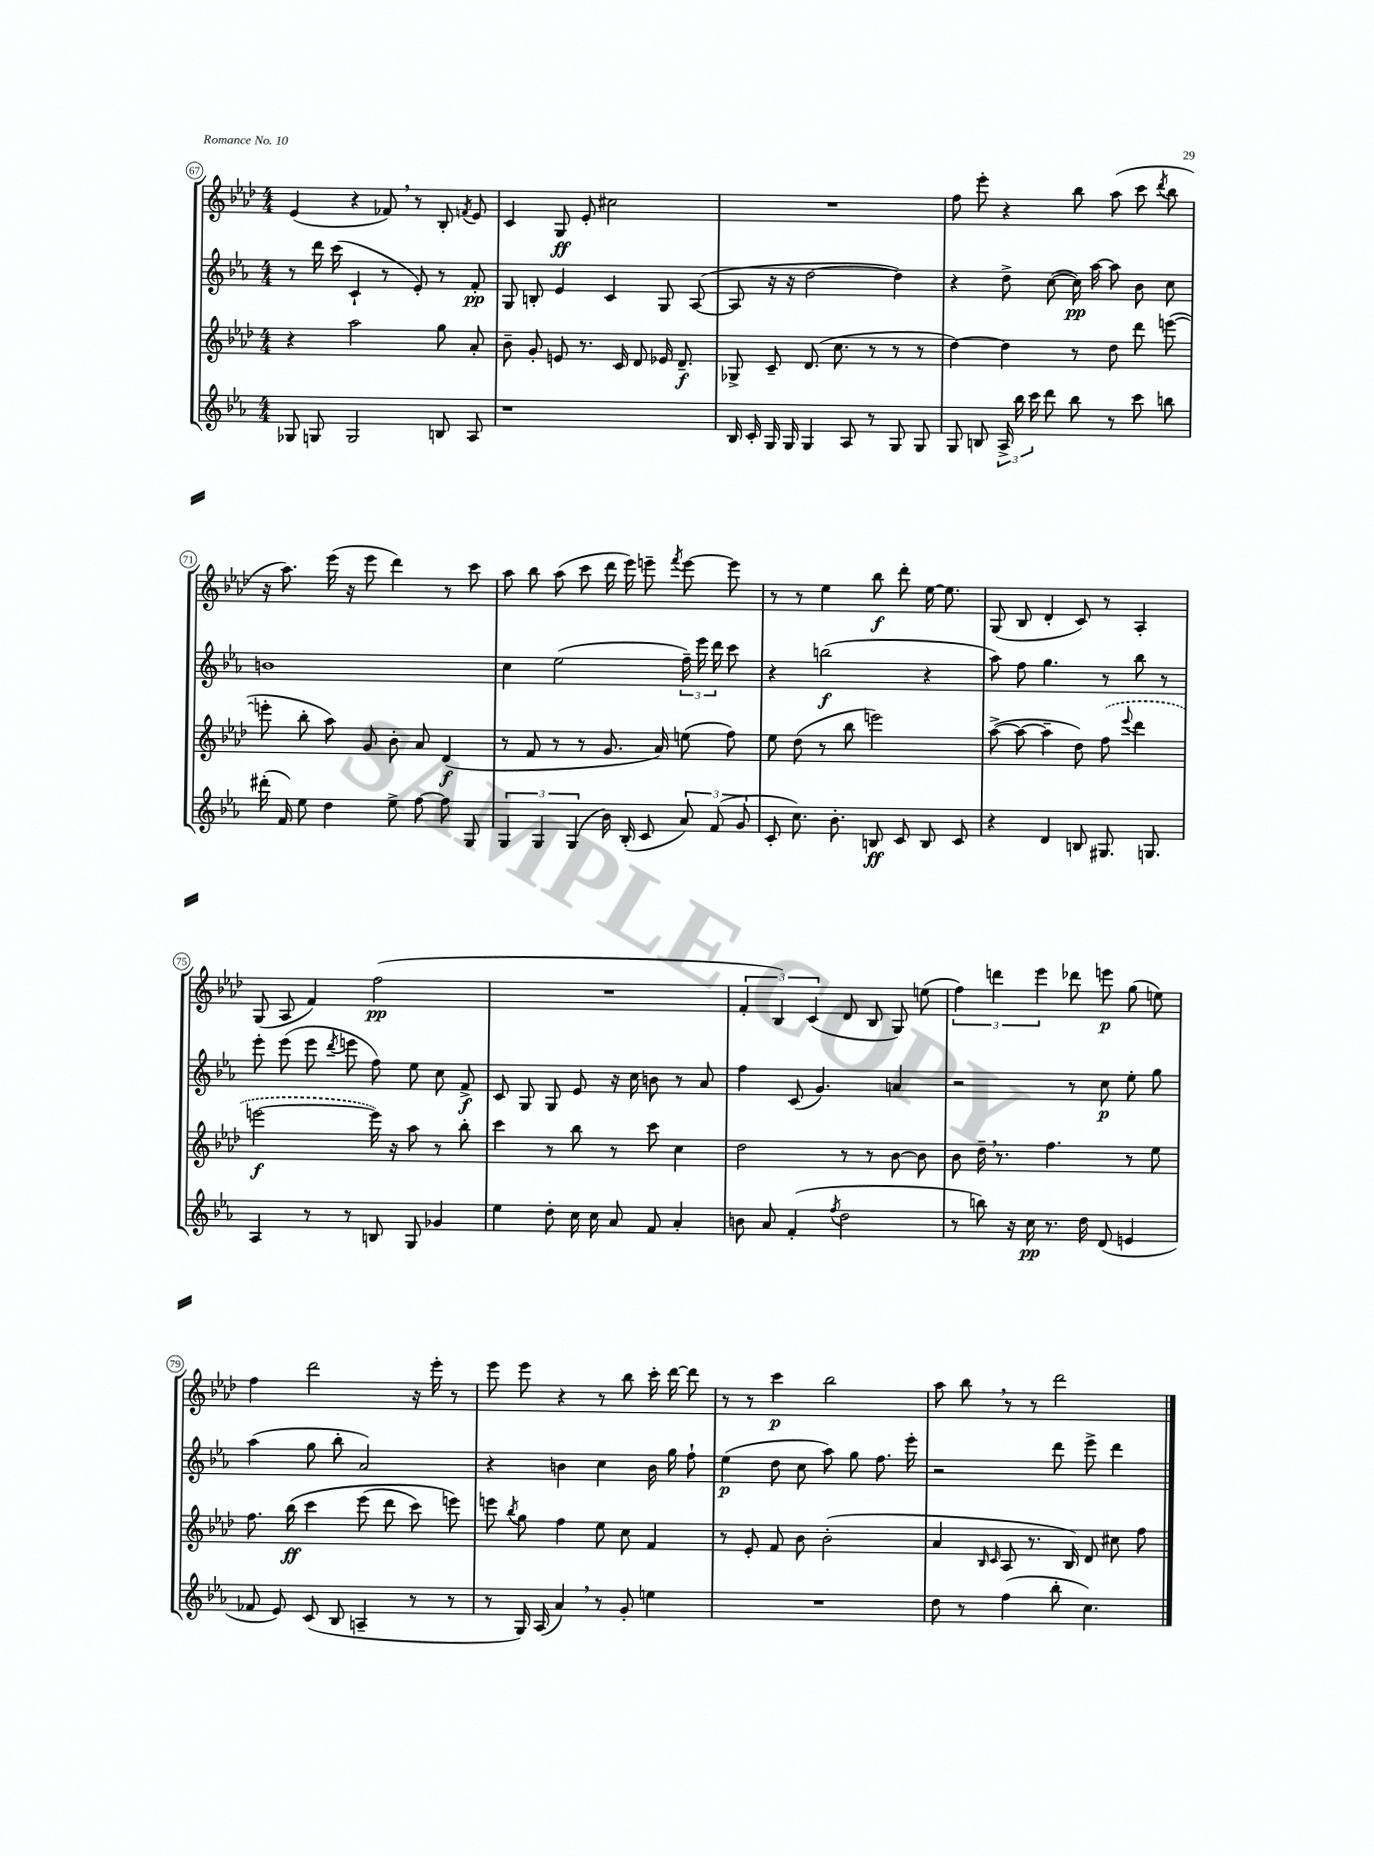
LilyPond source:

<<
\new StaffGroup <<
\new Staff = "s0" {
    \clef treble \key aes \major \numericTimeSignature \time 4/4
    \autoBeamOff ees'4( r4 fes'8) \breathe r8 bes8-. \acciaccatura { f'8 } ees'8 |
    c'4 g8\ff ees'8-. cis''2 |
    R1 |
    f''8 ees'''8-. r4 bes''8 aes''8( c'''8 \acciaccatura { des'''8 } bes''8 |
    r16 aes''8.) ees'''16( r16 ees'''8 des'''4) r8 c'''8 |
    aes''8 bes''8 aes''8( c'''8 des'''16 ees'''16) e'''8-- \acciaccatura { f'''8 } e'''8~ e'''8 |
    r8 r8 ees''4 bes''8\f des'''8-. ees''16~ ees''8. |
    g8( bes8 des'4-. c'8) r8 aes4-. |
    g8( aes8 f'4) f''2\pp( |
    R1 |
    \tuplet 3/2 { f'4-. bes4) c'4( } des'8 bes8 g8) e''8( |
    \tuplet 3/2 { f''4) d'''4 ees'''4 } des'''8 e'''8\p g''8( e''8) |
    f''4 des'''2 r16 ees'''16-. r8 |
    ees'''8 ees'''8 r4 r8 bes''8 c'''16-. des'''16~ des'''8 |
    r8 r8 c'''4\p bes''2 |
    aes''8 bes''8 \breathe r8 r8 des'''2 \bar "|." |
}
\new Staff = "s1" {
    \clef treble \key ees \major \numericTimeSignature \time 4/4
    \autoBeamOff r8 d'''16 c'''16( c'4-! r8 ees'8-.) r8 f'8-.\pp |
    g8 b8-. ees'4 c'4 g8 aes8~( |
    aes8 r16 r16 d''2~ d''4) |
    r4 d''8-> c''8~( c''16\pp) aes''16~ aes''8 bes'8 c''8 |
    b'1 |
    c''4 ees''2( \tuplet 3/2 { f''16--) ees'''16 d'''16 } c'''8 |
    r4 b''2\f( r4 |
    aes''8) f''8 g''4. r8 bes''8 r8 |
    ees'''8-. ees'''8( ees'''8 \acciaccatura { d'''8 } e'''8 f''8) ees''8 c''8 f'8->\f |
    c'8 g8 g8 ees'8 r16 c''16 b'8 r8 aes'8 |
    f''4 c'8( g'4.) a'4 |
    r2 r8 c''8\p ees''8-. g''8 |
    aes''4( g''8 bes''8-. aes'2) |
    r4 b'4 c''4 b'16 g''16 f''8-! |
    ees''4\p( d''8 c''8 aes''8) g''8 f''8. ees'''16-. |
    r2 d'''8 ees'''8-> d'''4 \bar "|." |
}
\new Staff = "s2" {
    \clef treble \key aes \major \numericTimeSignature \time 4/4
    \autoBeamOff r4 aes''2 g''8 aes'8-. |
    bes'8-- g'8-. e'8 r8. c'16 des'8 ees'16 des'8.--\f |
    ges8-> c'8-- des'8.( c''8. r8 r8 r8 |
    des''4~) des''4 r8 des''8 des'''8 e'''8~( |
    e'''8-. bes''8-. aes''8) g'8 bes'8-. aes'8 des'4\f( |
    r8 f'8 r8 r8 g'8. aes'16) e''8( f''8) |
    ees''8 des''8( r8 bes''8 e'''2) |
    aes''8~->( aes''8~ aes''4-- des''8) \once \slurDashed f''8( \appoggiatura { ees'''8 } des'''4 |
    e'''2~\f e'''16) r16 aes''8 r8 bes''8-. |
    c'''4 r8 bes''8 r8 c'''8 c''4 |
    des''2 r8 r8 bes'8~ bes'8 |
    bes'8 des''16-- \breathe r8. f''4. r8 ees''8 |
    f''8. bes''16\ff\( c'''4 ees'''8( des'''8 c'''8) e'''8\) |
    e'''8 \acciaccatura { bes''8 } g''8 f''4 ees''8 c''8 f'4 |
    r8 ees'8-. f'8 bes'8 bes'2-.( |
    aes'4 \grace { bes16 c'16 } aes8 r8. bes16) des'8 cis''8 f''8 \bar "|." |
}
\new Staff = "s3" {
    \clef treble \key ees \major \numericTimeSignature \time 4/4
    \autoBeamOff ges8 g8 g2 b8 aes8 |
    r1 |
    bes16 c'16-. g16 g16 g4 aes8 r8 g8 g8 |
    g8 b8 \tuplet 3/2 { aes16-> bes''16 c'''16 } d'''8 bes''8 r8 c'''8 b''8 |
    dis'''16-.( f'16) ees''8 d''4 ees''8-> f''8~ f''8 g8 |
    \tuplet 3/2 { g4 g4 g4( } bes'16) bes16-.( c'8 \tuplet 3/2 { aes'8) f'8( g'8 } |
    c'8-. c''8.) bes'8.-. b8\ff c'8 b8 c'8 |
    r4 d'4 b8 gis8. g8. |
    aes4 r8 r8 b8 g8 ges'4 |
    ees''4 d''8-. c''16 c''16 aes'8 f'8 aes'4-. |
    b'8 aes'8 f'4-.( \acciaccatura { f''8 } d''2 |
    r8 b''8) r16 c''16\pp r8. d''16 d'8( e'4 |
    fes'8 ees'8) c'8( bes8 a4-- r8 r8 |
    r8 g16) aes16( aes'4) \breathe r8 g'8-. e''4 |
    R1 |
    d''8 r8 f''4( bes''8-. c''4.) \bar "|." |
}
>>
>>
\layout { \context { \Score currentBarNumber = #67 \override BarNumber.stencil = #(make-stencil-circler 0.1 0.3 ly:text-interface::print) } }
